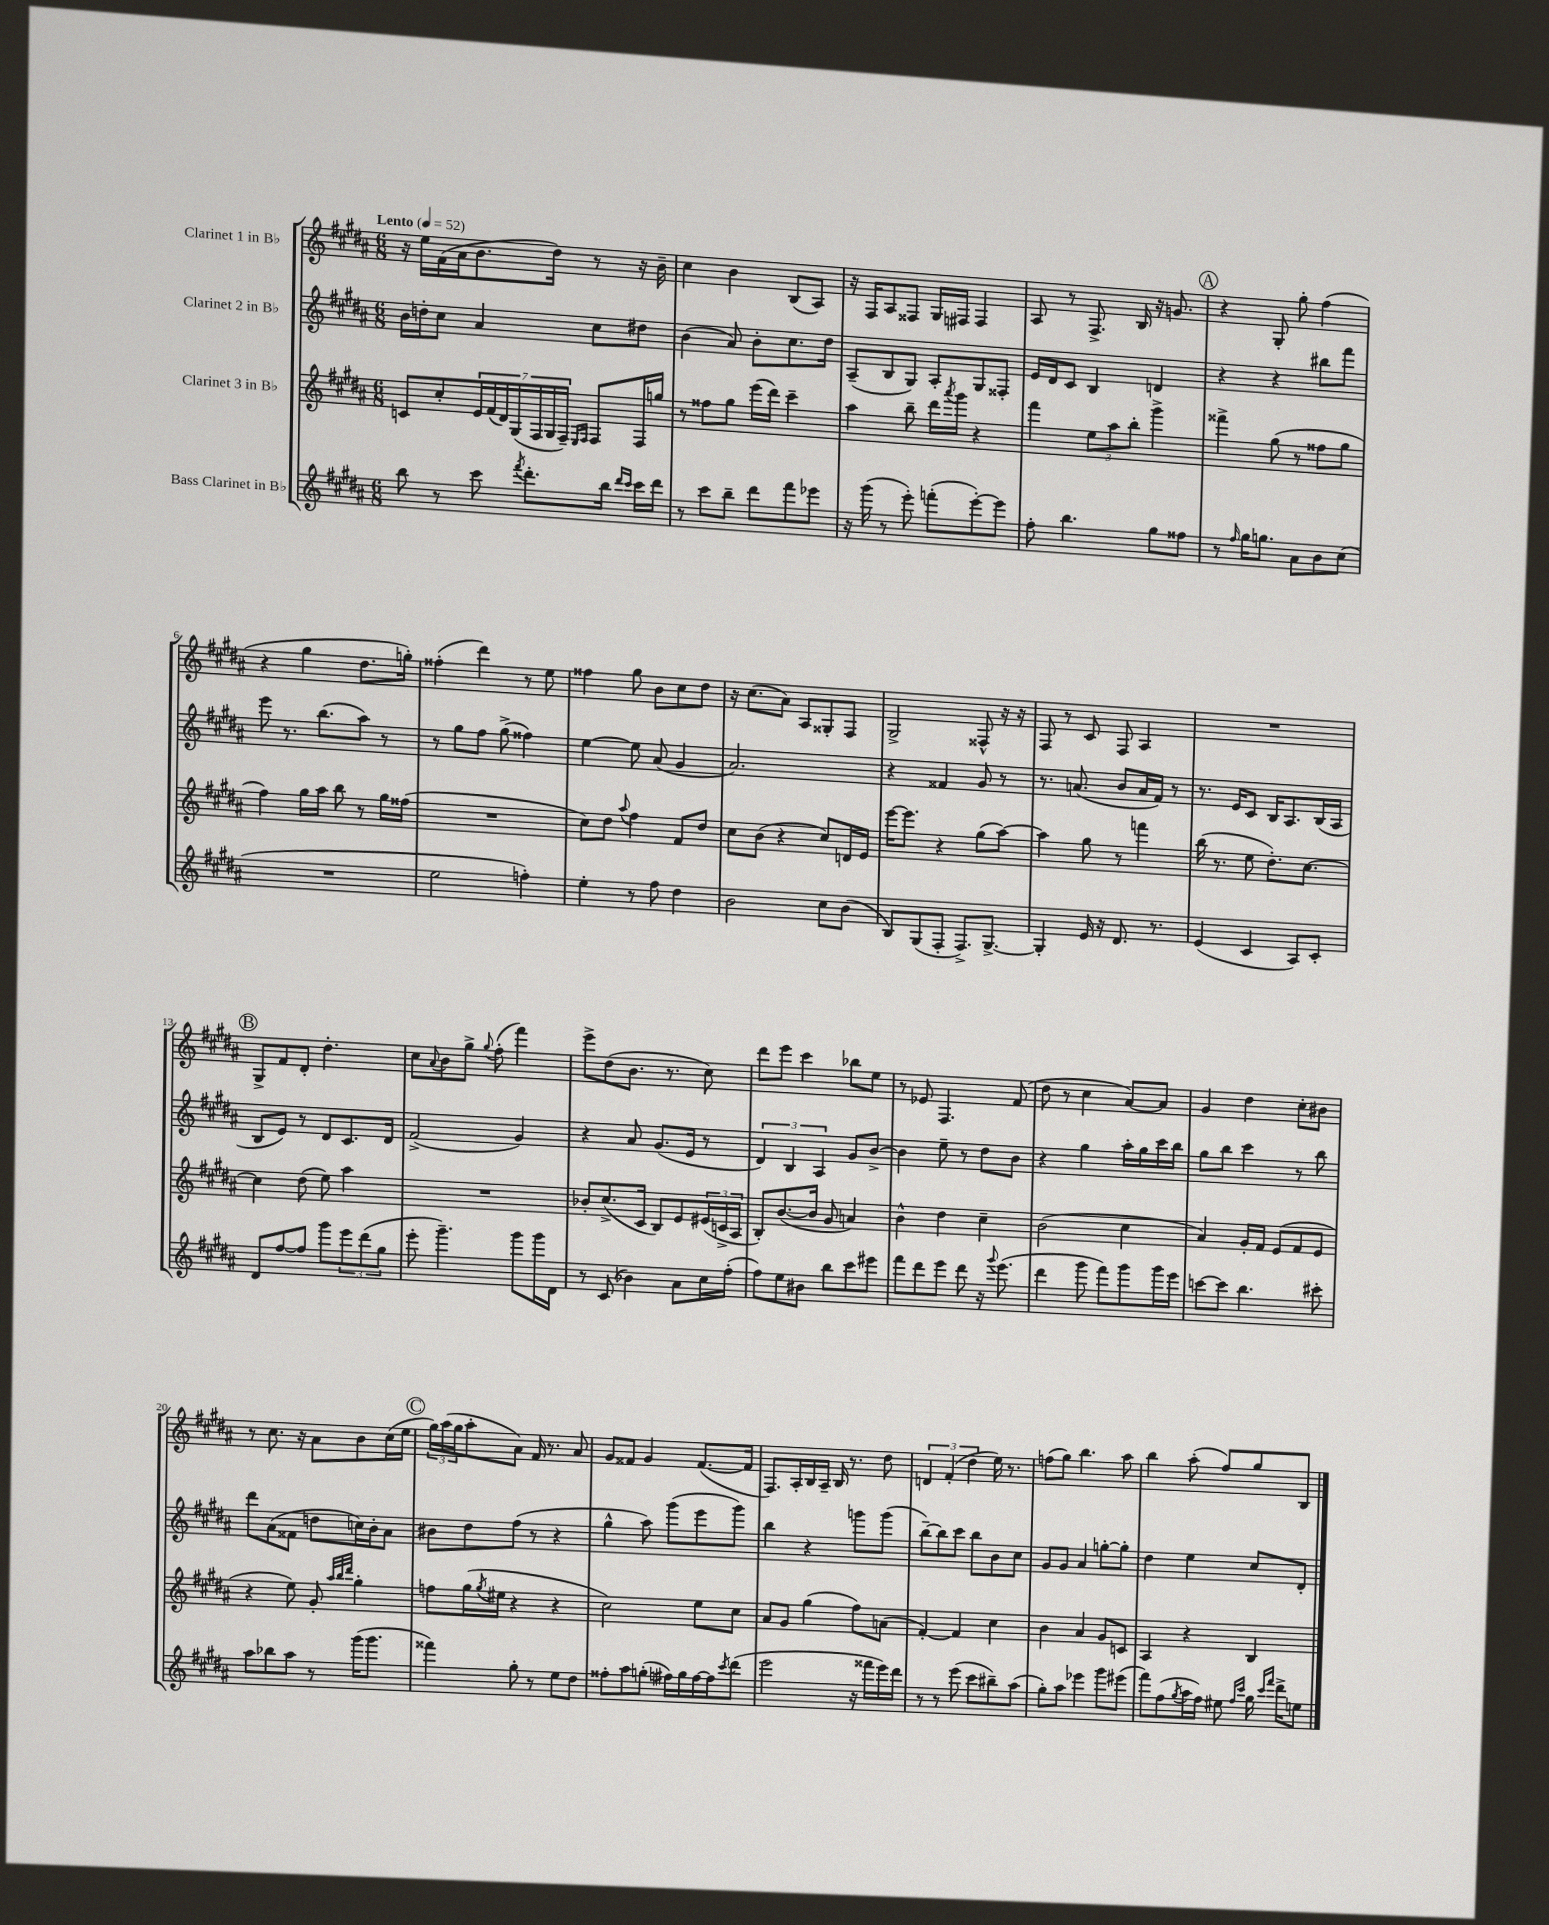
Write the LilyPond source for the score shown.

<<
\new StaffGroup <<
\new Staff = "s0" \with { instrumentName = "Clarinet 1 in Bb" } {
    \clef treble \key b \major \numericTimeSignature \time 6/8 \tempo "Lento" 4 = 52
    r16 e''16 fis'16( ais'16 b'8. dis''16) r8 r16 b'16-- |
    cis''4 b'4 b8( ais8) |
    r16 fis16 ais8 fisis8 gis16 fis16 fis4 |
    ais8 r8 fis8.-> b16 r16 g'8. |
    \mark \markup { \circle "A" } r4 gis8-. gis''8-. fis''4( |
    r4 gis''4 dis''8. g''16-.) |
    fisis''4-.( dis'''4) r8 e''8 |
    fisis''4 gis''8 b'8 cis''8 dis''8 |
    r16 cis''8.( ais'8) ais8 gisis8-. fis8 |
    gis2-> fisis8-^ r16 r16 |
    fis8 r8 cis'8 fis8 ais4 |
    R2. |
    \mark \markup { \circle "B" } gis8-> fis'8 dis'8-. dis''4.-. |
    cis''8 \appoggiatura { ais'8 } b'8 gis''8-> \appoggiatura { gis''8 } fis''8-.( fis'''4) |
    e'''8-> dis''8( b'8. r8. cis''8) |
    dis'''8 e'''8 cis'''4 bes''8 e''8 |
    r8 ees'8 fis4. fis'8( |
    dis''8 r8 cis''4 ais'8~) ais'8 |
    gis'4 dis''4 cis''8-. bis'8 |
    r8 cis''8. r16 ais'8 b'8 cis''16( e''16 |
    \mark \markup { \circle "C" } \tuplet 3/2 { gis''16) ais''16( gis''16 } ais''8-. ais'8) fis'16 r8. ais'8 |
    gis'8 fisis'8 gis'4 fisis'8.~( fisis'16 |
    fis8.) ais16-. b16 ais16-- b16 r8. dis''8 |
    \tuplet 3/2 { d'4 fis'4-.( dis''4 } e''16) r8. |
    f''8( gis''8) b''4. ais''8 |
    b''4 ais''8-.( fis''8) gis''8 b8 \bar "|." |
}
\new Staff = "s1" \with { instrumentName = "Clarinet 2 in Bb" } {
    \clef treble \key b \major \numericTimeSignature \time 6/8
    b'16 d''16-. cis''8 ais'4 cis''8 dis''8 |
    b'4( ais'8) b'8-. cis''8. dis''16 |
    ais8--( b8 gis8) ais8-. gis8 fisis8-. |
    e'16 dis'16 cis'8 b4 d'4 |
    \mark \markup { \circle "A" } r4 r4 bis''8 fis'''8 |
    e'''8 r8. b''8.( ais''8) r8 |
    r8 gis''8 fis''8 gis''8->( fisis''4) |
    e''4~ e''8 ais'8( gis'4 |
    ais'2.) |
    r4 fisis'4 gis'8 r8 |
    r8. a'8.( b'8 a'16 fis'16) r8 |
    r8. e'16 cis'8 b16 ais8. b16( ais16 |
    \mark \markup { \circle "B" } b8 e'8) r8 dis'8 cis'8. dis'16 |
    fis'2->( gis'4) |
    r4 ais'8 gis'8.( e'16 r8 |
    \tuplet 3/2 { dis'4) b4 ais4 } gis'8 b'8~-> |
    b'4 e''8-- r8 dis''8 b'8 |
    r4 gis''4 ais''16-. gis''16 cis'''16 b''16 |
    gis''8 b''8 cis'''4 r8 b''8 |
    dis'''8 ais'8( fisis'8 d''8 c''16) b'16-. ais'8 |
    \mark \markup { \circle "C" } bis'8 dis''8 fis''8( r8 r4 |
    gis''4-^ ais''8) gis'''8( e'''8 gis'''8) |
    b''4 r4 g'''8 g'''8( |
    b''8~--) b''8 cis'''8 b''8 b'8 cis''8 |
    gis'8 gis'8 ais'4 g''8~-. g''8-. |
    dis''4 e''4 cis''8 dis'8-. \bar "|." |
}
\new Staff = "s2" \with { instrumentName = "Clarinet 3 in Bb" } {
    \clef treble \key b \major \numericTimeSignature \time 6/8
    c'8 cis''8-. \tuplet 7/4 { e'16 fis'16( dis'16) gis16( fis16 gis16 fis16--) } \grace { e16 fis16 } fis8 fis16 g''16 |
    r8 fisis''8 gis''8 e'''16( dis'''16) cis'''4-- |
    ais''4 b''8-- dis'''16 \acciaccatura { ais'''8 } gis'''16 r4 |
    fis'''4 \tuplet 3/2 { e''8 ais''8 b''8-. } gis'''4-> |
    \mark \markup { \circle "A" } fisis'''4-> gis''8( r8 fisis''8 gis''8 |
    fis''4) gis''16 ais''16 b''8 r8 gis''16 fisis''16( |
    R2. |
    cis''8) dis''8 \appoggiatura { ais''8 } fis''4 fis'8 dis''8 |
    cis''8 b'8( r4 cis''8) d'16 e'16 |
    e'''16~ e'''8. r4 gis''8( ais''8~) |
    ais''4 gis''8 r8 f'''4 |
    b''16( r8. e''8 dis''8.-.) cis''8.~ |
    \mark \markup { \circle "B" } cis''4 dis''8( e''8) ais''4 |
    R2. |
    bes'8-. cis''8.->( cis'16 b8) e'8 \tuplet 3/2 { eis'16( c'16-> ais16 } |
    b8-.) b'8.~( b'16 gis'8 a'4) |
    b'4-^ dis''4 cis''4-- |
    b'2( cis''4 |
    ais'4) gis'16-. fis'16 e'8( fis'8 e'8 |
    r4 e''8) gis'8-. \grace { ais''32 b''32 dis'''32 } gis''4-. |
    \mark \markup { \circle "C" } f''8 gis''16( \acciaccatura { gis''8 } eis''16 r4 r4 |
    cis''2) e''8 cis''8 |
    ais'8 gis'8 gis''4( fis''8) a'8( |
    fis'4~-.) fis'4 cis''4 |
    b'4 ais'4 gis'8 c'8 |
    ais4 r4 b4 \bar "|." |
}
\new Staff = "s3" \with { instrumentName = "Bass Clarinet in Bb" } {
    \clef treble \key b \major \numericTimeSignature \time 6/8
    b''8 r8 cis'''8 \acciaccatura { fis'''8 } dis'''8.-. b''16 \grace { dis'''16 cis'''16 } cis'''16 dis'''16 |
    r8 cis'''8 b''8-- dis'''8 fis'''8 ees'''8 |
    r16 gis'''16( r8 e'''8-.) f'''8-.( e'''8~-.) e'''8 |
    fis''8-. b''4. gis''8 fisis''8 |
    \mark \markup { \circle "A" } r8 \grace { fis''16 } gis''16 g''8. ais'8 b'8 cis''8( |
    R2. |
    e''2 f''4-.) |
    e''4-. r8 fis''8 dis''4 |
    b'2 cis''8 b'8( |
    b8) gis8( fis8-. fis8.->) gis8.~-> |
    gis4-. e'16 r16 dis'8. r8. |
    e'4( cis'4 ais8) cis'8-. |
    \mark \markup { \circle "B" } dis'8 fis''8~ fis''8 gis'''8 \tuplet 3/2 { e'''8 dis'''8( gis''8 } |
    e'''8-. gis'''4.--) gis'''8 gis'''16 dis'16 |
    r8 cis'8( bes'4) ais'8 cis''16 fis''16-.( |
    fis''8) e''8 bis'8 b''8 cis'''8 eis'''8 |
    fis'''8 dis'''8 e'''8 dis'''8 r16 \appoggiatura { gis'''8 } e'''8.( |
    dis'''4 gis'''8 fis'''8) gis'''8 gis'''16 e'''16 |
    c'''8~ c'''8 b''4. cis'''8-. |
    ais''8 bes''8 ais''8 r8 gis'''16( gis'''8. |
    \mark \markup { \circle "C" } fisis'''4) gis''8-. r8 e''8 dis''8 |
    fisis''8-. ais''8 g''8-.( fis''16) g''16 fis''16~ fis''16 \acciaccatura { cis'''8 } dis'''8( |
    e'''2 r16 fisis'''16 e'''16) dis'''16 |
    r8 r8 e'''8( cis'''8 bis''8--) ais''8( |
    gis''8-.) ais''8 ees'''4 gis'''8 eis'''8( |
    fis'''8) fis''8( \acciaccatura { gis''8 } ais''16 fis''16) eis''8 \grace { fis''16 cis'''16 } gis''16 \grace { cis'''16 fis'''16 } dis'''16-> e''8 \bar "|." |
}
>>
>>
